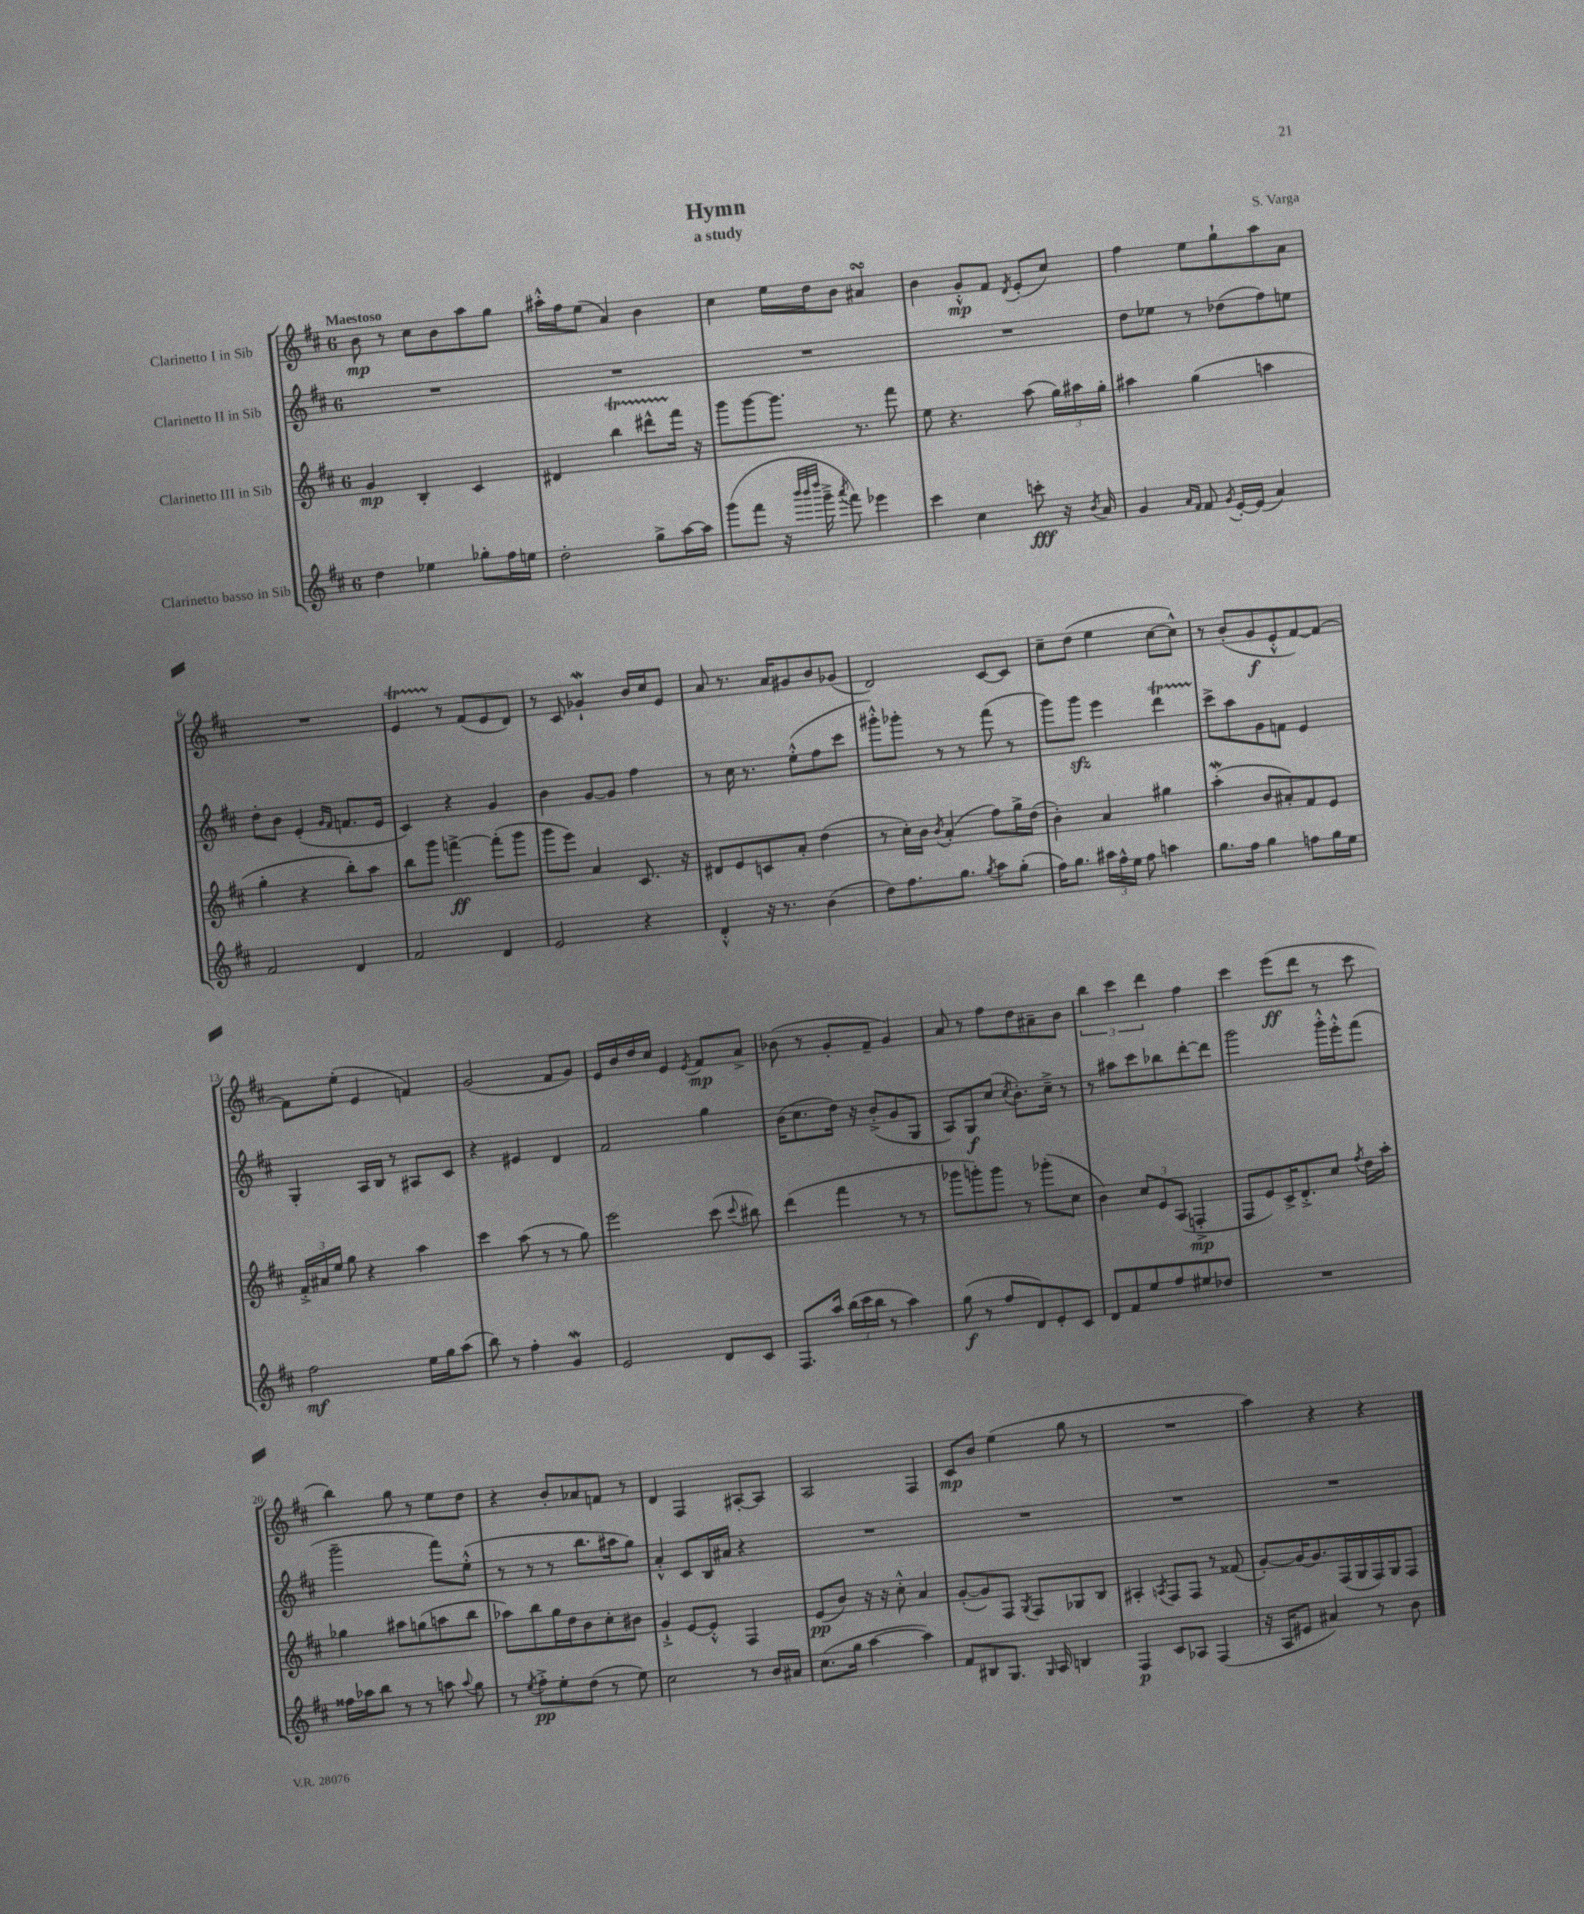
\header { title = "Hymn" composer = "S. Varga" subtitle = "a study" }
<<
\new StaffGroup <<
\new Staff = "s0" \with { instrumentName = "Clarinetto I in Sib" } {
    \clef treble \key d \major \once \override Staff.TimeSignature.style = #'single-digit \time 6/8 \tempo "Maestoso"
    \autoBeamOff b'8\mp r8 cis''8[ b'8 a''8 g''8] |
    ais''16[-.-^ fis''16 e''8]( a'4) b'4 |
    cis''4 e''16[ d''16 b'8] ais'4\turn |
    b'4 g'8[-.-^\mp fis'8] \acciaccatura { d'8 } e'8[-.( cis''8]) |
    fis''4 e''8[ g''8-! a''8 a'8] |
    R2. |
    e'4\startTrillSpan r8\stopTrillSpan fis'8[( e'8 d'8]) |
    r8 cis'8 ges'4-!\mordent b'16[ cis''16 e'8] |
    a'8 r8. a'16[ gis'8 b'8 ges'8]( |
    d'2) cis'8[~ cis'8] |
    cis''8[-- d''8]( e''4 cis''8[~ cis''8]-^) |
    r8 b'8[-.( g'8\f e'8-.-^ fis'8~) fis'8]~ |
    fis'8[ e''8]-.( e'4 f'4) |
    g'2( fis'8[ g'8]) |
    e'16[ b'16 d''16 cis''16] e'4 \acciaccatura { e'8 } fis'8[\mp a'8]-> |
    bes'8( r8 g'8[-. fis'8]-- g'4) |
    a'8 r8 fis''8[ d''8 ais'8-- b'8] |
    \tuplet 3/2 { b''4 cis'''4 d'''4 } fis''4 |
    cis'''4 e'''8[\ff( d'''8] r8 cis'''8 |
    b''4) g''8 r8 e''8[ d''8] |
    r4 b'8[-. aes'8 f'8] r8 |
    d'4 fis4 ais8[~-. ais8] |
    a2 fis4 |
    cis'8[\mp b'8] e''4( g''8 r8 |
    R2. |
    a''4) r4 r4 \bar "|." |
}
\new Staff = "s1" \with { instrumentName = "Clarinetto II in Sib" } {
    \clef treble \key d \major \once \override Staff.TimeSignature.style = #'single-digit \time 6/8
    \autoBeamOff R2. |
    R2. |
    R2. |
    R2. |
    d''8[ ees''8] r8 des''8[( fis''8) e''8] |
    d''8[-. b'8] e'4-.( \grace { g'16[ fis'16] } f'8.[ e'16] |
    cis'4) r4 g'4 |
    b'4 g'8[~ g'8] fis''4 |
    r8 cis''16 r8. e''8[-.-^( fis''8 cis'''8] |
    gis'''8[-.-^) ges'''8]-. r8 r8 fis'''8( r8 |
    g'''8[) g'''8]\sfz e'''4 d'''4\startTrillSpan |
    cis'''8[->\stopTrillSpan a''8 g'8 f'8] e'4 |
    g4-. a16[ b16] r8 ais8[ cis'8] |
    r4 eis'4 d'4 |
    fis'2 g''4 |
    b'16[( cis''8. d''16]) r16 b'8[-.->( g'8 g8] |
    a8[) g8\f cis''8]( \acciaccatura { cis''8 } b'8.[-.) cis''16]---> r8 |
    r8 ais''8[ cis'''8 bes''8 d'''8~-. d'''8] |
    g'''2 g'''16[-.-^ e'''16-.-^ fis'''8]( |
    g'''2-- fis'''8[) e''8]-.-^( |
    r8 r8 r8 b''8.[ ais''16 g''8]) |
    a'4-.-^ cis'8[ b16 ais'16] r4 |
    R2. |
    R2. |
    R2. |
    R2. \bar "|." |
}
\new Staff = "s2" \with { instrumentName = "Clarinetto III in Sib" } {
    \clef treble \key d \major \once \override Staff.TimeSignature.style = #'single-digit \time 6/8
    \autoBeamOff g'4\mp b4-. cis'4 |
    dis'4 b''4\startTrillSpan dis'''8[-^ fis'''16]\stopTrillSpan r16 |
    g'''8[ g'''8~ g'''8.] r8. fis'''8 |
    e''8 r4. a''8( \tuplet 3/2 { g''16[) ais''16 g''16]-. } |
    ais''4 g''4( a''4 |
    g''4-. r4 b''8[-.) a''8] |
    b''8[ g'''8] f'''4~->\ff f'''8[-.( g'''8] |
    g'''8[ e'''8]) a'4 cis'8. r16 |
    dis'8[ e'8 c'8 a'8]-. d''4( |
    r8 cis''16[-.) b'16] \acciaccatura { b'8 } a'4-.( fis''8[) g''16-> d''16]( |
    b'4-.) a'4 gis''4 |
    a''4-.\mordent( b'8[ ais'8-.) fis'8 e'8] |
    \tuplet 3/2 { fis'16[-.-> ais'16 e''16] } g''8 r4 a''4 |
    cis'''4 a''8( r8 r8 g''8) |
    e'''2 cis'''8( \appoggiatura { cis'''8 } bis''8) |
    d'''4( fis'''4 r8 r8 |
    ges'''8[ g'''8-.) g'''8] r8 ges'''8[-.( cis''8] |
    b'4) \tuplet 3/2 { cis''8[ e'8 a8]( } f4-.->\mp |
    fis8[ e'8) cis'16-> d'8.-.-> cis''8] \acciaccatura { fis''8 } d''16[ a''16]-. |
    ges''4 ais''8[ g''8( a''8 b''8] |
    aes''8[) b''8 g''16 d''16 b'8 cis''8-. bis'8] |
    g'4-!-> e'8[~ e'8]-.-^ fis4 |
    e'8[\pp( b'8]) r16 r16 cis''8-.-^ a'4 |
    g'8[~-.( g'8) fis8] \acciaccatura { g8 } fis8[ ges8 b8] |
    ais4-. \acciaccatura { a8 } fis8[ fis8] r8 fisis'8( |
    g'8[~-.) g'16~ g'8. fis16( g16 fis16) g16 fis8] \bar "|." |
}
\new Staff = "s3" \with { instrumentName = "Clarinetto basso in Sib" } {
    \clef treble \key d \major \once \override Staff.TimeSignature.style = #'single-digit \time 6/8
    \autoBeamOff d''4 ees''4 ges''8[-. fis''16 e''16] |
    d''2-. g''8[-> a''16~ a''16] |
    g'''8[( fis'''8] r16 \grace { b'''32[ b'''32 d''''32] } g'''16---> \acciaccatura { a'''8 } fis'''8) ees'''4 |
    cis'''4 cis''4 c'''8-.\fff r16 \acciaccatura { b'8 } a'16 |
    g'4 \grace { a'16[ fis'16] } fis'8 \acciaccatura { g'8 } e'16[~-. e'16]( a'4) |
    fis'2 d'4 |
    fis'2 d'4 |
    e'2 r4 |
    d'4-.-^ r16 r8. b'4( |
    d''8[) fis''8. g''8.] \acciaccatura { g''8 } a''8[ g''8]-.( |
    fis''16[) g''8.] \tuplet 3/2 { ais''16[ fis''16-^ e''16] } fis''8 a''4 |
    g''8.[ fis''16] g''4 f''8[ g''16 e''16] |
    fis''2\mf e''16[ g''16 a''8]( |
    b''8) r8 fis''4-. g'4\mordent |
    e'2 d'8[ cis'8] |
    fis8.[ a''16] \tuplet 3/2 { b''16[( cis'''16 b''16] } r8 a''4) |
    g''8\f( r8 fis''8[ d'8) e'8-. cis'8] |
    d'8[ fis'8 e''8 fis''8 eis''8 des''8] |
    R2. |
    fisis''16[ aes''16 b''8] r8 r8 a''8 \appoggiatura { a''8 } g''8 |
    r8 \acciaccatura { e''8 } fis''8[-.->\pp e''8-. d''8]( r8 e''8) |
    cis''2 r8 b'16[ ais'16] |
    cis''8.[( g''16] a''4~ a''4) |
    fis'8[ bis8 g8.] \grace { g16 } a16 b4 |
    fis4\p cis'8[ aes8] fis4( |
    r16 a16[ eis'8] ais'4) r8 b'8 \bar "|." |
}
>>
>>
